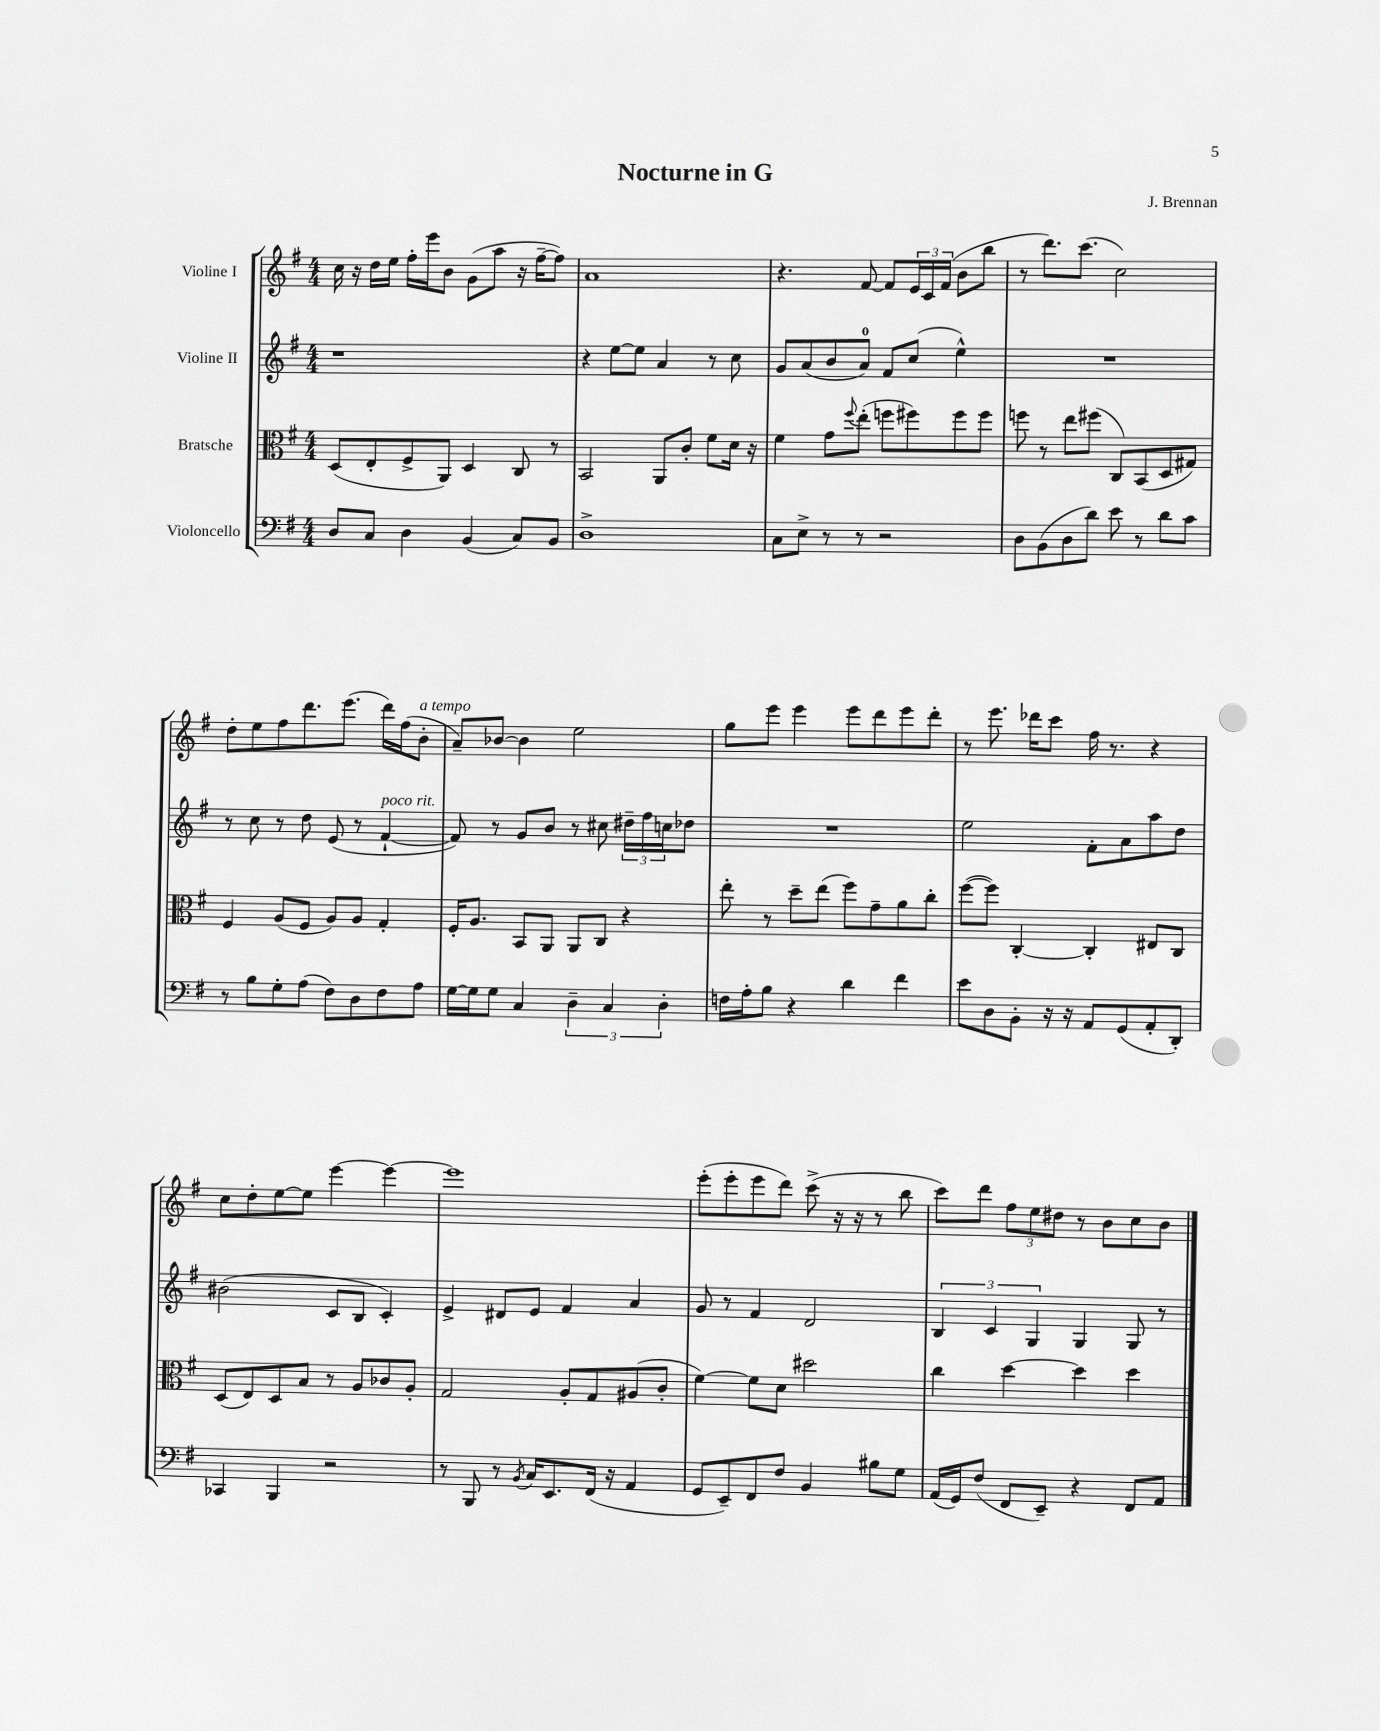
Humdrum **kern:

**kern	**kern	**kern	**kern
*staff4	*staff3	*staff2	*staff1
*clefF4	*clefC3	*clefG2	*clefG2
*k[f#]	*k[f#]	*k[f#]	*k[f#]
*M4/4	*M4/4	*M4/4	*M4/4
8D/L	(8D/L	1r	16cc\
.	.	.	16r
8C/J	8E'/	.	16dd\LL
.	.	.	16ee\JJ
4D\	8F#^/	.	16ff#'\LL
.	.	.	16eee\J
.	8AA/J)	.	8b\J
(4BB/	4D/	.	(8g\L
.	.	.	8aa\J
8C/L)	8C/	.	16r
.	.	.	[16ff#~\LK
8BB/J	8r	.	8ff#\]J)
=	=	=	=
1D^	2BB/	4r	1a
.	.	[8ee\L	.
.	.	8ee\]J	.
.	8AA/L	4a/	.
.	8c'/J	.	.
.	8f#\L	8r	.
.	16d\Jk	8cc\	.
.	16r	.	.
=	=	=	=
8C\L	4f#\	8g/L	4.r
8E^\J	.	(8a/	.
8r	8g\L	8b/	.
.	8qqff#/	.	.
8r	(8ee'\J	8a/J)	[8f#/
2r	8ff\L	8f#/L	8f#/]L
.	8ff#\)	(8cc/J	24e/L
.	.	.	24c/
.	.	.	(24f#/JJ
.	8ff#\	4ee^^\)	8b\L
.	8ff#\J	.	8bb\J
=	=	=	=
8D\L	8ff\	1r	8r
(8BB\	8r	.	8.ddd\L)
8D\	8ee\L	.	.
.	.	.	(8.ccc\J
8d\J)	(8ff#\J	.	.
8e\	8C/L)	.	2cc\)
8r	(8BB/	.	.
8d\L	8D/	.	.
8c\J	8G#/J)	.	.
=	=	=	=
8r	4F#/	8r	8dd'\L
8B\L	.	8cc\	8ee\
8G'\	(8A/L	8r	8ff#\
(8A\J	8F#/J	8dd\	8.ddd\
8F#\L)	8A/L)	(8e/	.
.	.	.	(8.eee\J
8D\	8A/J	8r	.
8F#\	4G'/	[4f#`/	16ddd\LL)
.	.	.	(16ff#\J
8A\J	.	.	8b'\J
=	=	=	=
[16G\LL	16F#'/LK	8f#/])	8a~/L)
16G\]J	8.A/J	.	.
8G\J	.	8r	[8b-/J
4C/	8BB/L	8g/L	4b-\]
.	8AA/J	8b/J	.
6D~\	8AA/L	8r	2ee\
.	8C/J	8cc#\	.
6C/	.	.	.
.	4r	24dd#~\LL	.
.	.	24ff#\	.
6D'\	.	24cc\J	.
.	.	8dd-\J	.
=	=	=	=
16F\LL	8ee'\	1r	8gg\L
16A'\J	.	.	.
8B\J	8r	.	8eee\J
4r	8dd~\L	.	4eee\
.	(8ee\J	.	.
4d\	8ff#\L)	.	8eee\L
.	8g~\	.	8ddd\
4f#\	8a\	.	8eee\
.	8cc'\J	.	8ddd'\J
=	=	=	=
8e\L	([8ff#\L	2ee\	8r
8D\	8ff#\]J)	.	8.eee\
8BB'\J	[4C'/	.	.
.	.	.	16ddd-\LK
16r	.	.	8ccc\J
16r	.	.	.
8AA/L	4C'/]	8f#'\L	16ff#\
.	.	.	8.r
(8GG/	.	8a\	.
8AA'/	8E#/L	8aa\	4r
8DD'/J)	8C/J	8dd\J	.
=	=	=	=
4CC-/	(8D/L	(2b#\	8cc\L
.	8E/)	.	8dd'\
4BBB/	8D/	.	[8ee\
.	8B/J	.	8ee\]J
2r	8r	8c/L	[4eee\
.	8A/L	8B/J	.
.	8c-/	4c'/)	4eee\_
.	8A'/J	.	.
=	=	=	=
8r	2G/	4e^/	1eee]
8BBB/	.	.	.
8r	.	8d#/L	.
8qBB/	.	.	.
16C/LK	.	8e/J	.
8.EE/	.	.	.
.	8A'/L	4f#/	.
(16FF#/Jk	8G/	.	.
16r	.	.	.
4AA/	(8A#/	4a/	.
.	8c'/J	.	.
=	=	=	=
8GG/L	[4f#\)	8g/	(8eee'\L
8EE~/)	.	8r	8eee'\
8FF#/	8f#\]L	4f#/	8eee\
8F#/J	8d\J	.	8ddd\J)
4BB/	2dd#\	2d/	(8ccc^\
.	.	.	16r
.	.	.	16r
8B#\L	.	.	8r
8G\J	.	.	8bb\
=	=	=	=
(16AA/LL	4cc\	6B/	8ccc\L)
16GG/J)	.	.	.
(8F#/J	.	.	8ddd\J
.	.	6c/	.
8FF#/L	[4dd\	.	12ff#\L
.	.	6G/	12ee\
8EE~/J)	.	.	.
.	.	.	12dd#\J
4r	4dd\]	4G/	8r
.	.	.	8b\L
8FF#/L	4dd\	8G/	8cc\
8AA/J	.	8r	8b\J
==	==	==	==
*-	*-	*-	*-
